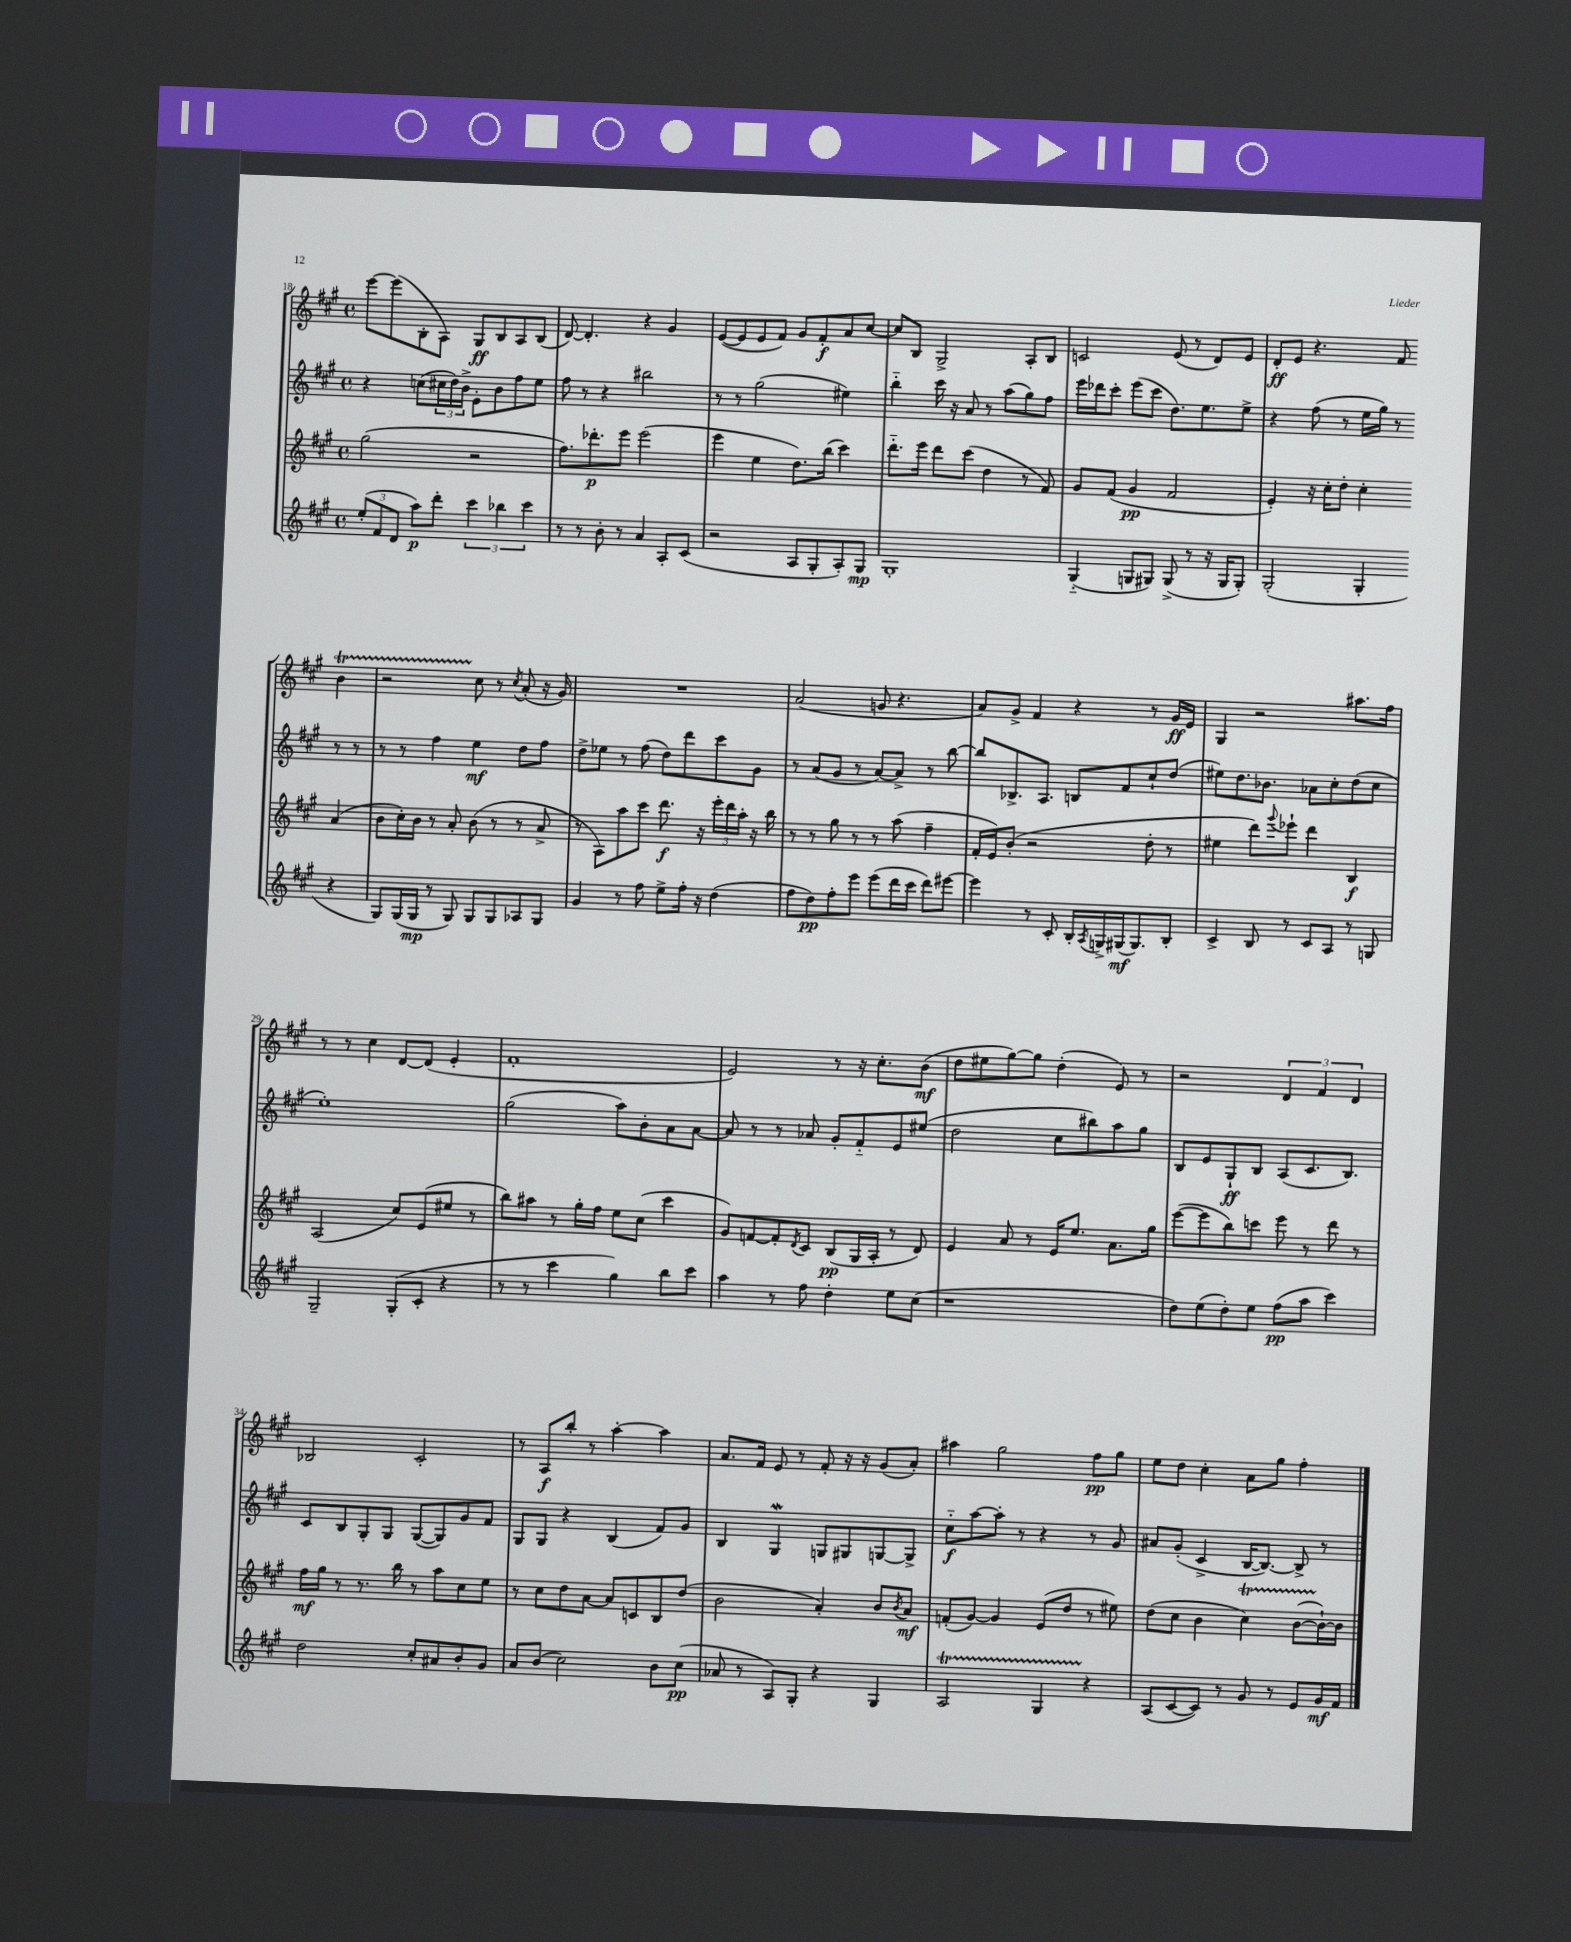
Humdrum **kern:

**kern	**kern	**kern	**kern
*staff4	*staff3	*staff2	*staff1
*clefG2	*clefG2	*clefG2	*clefG2
*k[f#c#g#]	*k[f#c#g#]	*k[f#c#g#]	*k[f#c#g#]
*M4/4	*M4/4	*M4/4	*M4/4
*met(c)	*met(c)	*met(c)	*met(c)
(12ee'	(2gg#	4r	[8eee
12f#	.	.	.
.	.	.	(8eee]
12d	.	.	.
8aa)	.	(8cc	8B'
8ddd'	.	24cc#	8A)
.	.	24dd)	.
.	.	24b^	.
6ccc#	2r	8e'	8G#
.	.	8b	8B
6bb-	.	.	.
.	.	8ff#	8A
6ccc#	.	.	.
.	.	8ee	(8B
=	=	=	=
8r	8.ff#)	8ff#	[8d)
8r	.	8r	4.d']
.	8.ddd-'	.	.
8b'	.	4r	.
8r	8eee	.	.
4a	(2eee	2bb#	4r
8A'	.	.	4g#
(8c#	.	.	.
=	=	=	=
2r	4eee	8r	([8e
.	.	8r	8e]
.	4ee	(2gg#	8e
.	.	.	8f#)
8A	8.dd)	.	8g#
8G#'	.	.	8f#'
.	(16bb	.	.
8A')	4ccc#)	4ee#)	8a
8G#	.	.	[8cc#
=	=	=	=
1G#'	8.ddd'~	4bb'~	8cc#]
.	.	.	8B
.	16eee	.	.
.	8ddd	16ccc#	2G#^
.	.	16r	.
.	(8ccc#	8a	.
.	4dd	8r	.
.	.	(8aa	.
.	8r	8gg#)	8A'
.	8f#)	8ff#	8B
=	=	=	=
(4G#'~	8g#	16eee	2c
.	.	16ddd-	.
.	(8f#	8ccc#'	.
8G	4g#	(8eee	.
8G#)	.	8ccc#	.
(8G#^	2f#	8.dd)	(8e
8r	.	.	8r
.	.	8.ee	.
16r	.	.	8d)
16G#	.	.	.
8G#')	.	8ee^	8e
=	=	=	=
(2G#'	4e')	4r	8d'
.	.	.	8e
.	16r	(8ff#	4.r
.	16cc#'	.	.
.	8dd'	8r	.
4G#'	4cc#'	16ee	.
.	.	16gg#)	.
.	.	8r	8f#
4r	(4a	8r	4b
.	.	8r	.
=	=	=	=
8G#)	8b	8r	2r
(16G#	16cc#')	8r	.
16G#	16b	.	.
8r	8r	4ff#	.
8G#)	8a'	.	.
8G#	(8b	4ee	8cc#
8G#	8r	.	8r
.	.	.	8qcc#
8A-	8r	8dd	(8a'
8G#	8a^	8ff#	16r
.	.	.	16g#)
=	=	=	=
4g#	8r	8dd^	1r
.	8A)	8ee-	.
8r	8aa	8r	.
8ff#	8ccc#	(8ff#	.
8ee^	8.ddd	8dd)	.
16ff#'	.	8ddd	.
16r	16r	.	.
(4dd	24eee'	8ccc#	.
.	24ddd	.	.
.	24aa'	.	.
.	16r	8g#	.
.	16bb	.	.
=	=	=	=
8ff#	8r	8r	(2a
8dd)	8r	(8a	.
8ff#'	8gg#	8g#	.
8eee	8r	8r	.
(8eee	8r	[8a)	8g
16ddd	(8aa	8a^]	4.r
16ccc#	.	.	.
8ddd)	4ff#~	8r	.
[8eee#	.	[8bb	.
=	=	=	=
4eee#]	16f#'	8bb]	8a)
.	16e)	.	.
.	(8b'	8.B-^	8g#^
8r	2r	.	4f#
.	.	8.A	.
8c#'	.	.	.
16B'	.	8B	4r
8qA	.	.	.
16G^	.	.	.
(16G#	.	8f#	.
8.G#)	.	.	.
.	8dd'	8cc#`	8r
8B'	8r	(8dd	16g#
.	.	.	16e
=	=	=	=
4c#^	4ee#	8ee#)	4G#
.	.	8.dd	.
8B	8ddd)	.	2r
.	.	8.b-	.
.	8qqggg#	.	.
8r	8eee-`	.	.
8c#	4ddd	8a-	.
8A	.	8cc#'	.
8r	4B	(8dd	8.aa#
8G	.	8cc#	.
.	.	.	16ff#
=	=	=	=
2G#~	(2A	1ee')	8r
.	.	.	8r
.	.	.	4cc#
(8G#'	8cc#)	.	[8d
8c#'	(8e	.	(8d]
4r	8ee#	.	4e'
.	8r	.	.
=	=	=	=
8r	8bb)	(2gg#	1f#'
8r	8aa#	.	.
4ccc#	8r	.	.
.	16gg#'	.	.
.	16ff#	.	.
4gg#)	8ee	8aa)	.
.	(8cc#	8b'	.
8bb	4ccc#	8a	.
8ccc#	.	[8a	.
=	=	=	=
4aa	8g#)	8a]	2e)
.	[8f	8r	.
8r	8f']	8r	.
.	8qd	.	.
8ff#	8c#	8a-	.
4dd'	(8B	8g#'	8r
.	16G#	8f#'~	16r
.	16A'	.	8.cc#'
8ee	8r	8e	.
(8cc#	8d)	(8ee#	(8b
=	=	=	=
1r	4e	2dd	8dd
.	.	.	8ee#
.	8a	.	[8gg#)
.	8r	.	8gg#]
.	16e	8cc#	(4dd'
.	8.ee	.	.
.	.	8bb#)	.
.	8.a	8aa	8e)
.	.	8gg#	8r
.	16gg#	.	.
=	=	=	=
8dd)	([8eee	8B	2r
(8ee	8eee]	8e	.
8dd')	8bb)	8G#`	.
8ee	8ccc	8B	.
(8ff#	8eee	(8A	6d
8aa	8r	8.c#	.
.	.	.	6f#
4ccc#)	8ddd	.	.
.	.	8.B)	.
.	.	.	6d
.	8r	.	.
=	=	=	=
2dd	16ff#	8c#	2B-
.	16gg#	.	.
.	8r	8B	.
.	8.r	8G#'	.
.	.	8G#	.
.	16bb	.	.
8cc#'	8r	([8G#	2c#'
8a#	8aa	8G#])	.
8b'	8cc#	8g#	.
8g#	8ee	8f#	.
=	=	=	=
8a	8r	8G#	8r
(8b	8cc#	8G#	8A
2cc#)	8dd	4r	8bb'
.	[8a	.	8r
.	8a]	(4B	[4aa'
.	8c	.	.
8b	8B	8f#)	4aa]
(8cc#	(8dd	8g#	.
=	=	=	=
8a-	2b	4B	8.a
8r	.	.	.
.	.	.	16f#
8A)	.	4G#	8e
8G#'	.	.	8r
4r	4a')	8G	8f#'
.	.	8G#	16r
.	.	.	16r
4G#	8b	[8G	(8g#
.	8qb	.	.
.	8a	8G^]	8a')
=	=	=	=
2A	(8f'	8cc#'~	4aa#
.	[8g#)	[8aa	.
.	4g#]	8aa']	2gg#
.	.	8r	.
4G#	(8e	4r	.
.	8dd	.	.
4r	8r	8r	8ff#
.	8ee#)	8g#	8gg#
=	=	=	=
(8A	(8dd	8a#	8ee
[8c#	8cc#	(8g#'	8dd
8c#])	4b	4c#^	4cc#'
8r	.	.	.
8g#	4cc#)	[16B	8a
.	.	8.B_)	.
8r	.	.	8gg#
8e	([8b	8B^]	4ff#'
16g#	16b`_)	8r	.
16f#	16b]	.	.
==	==	==	==
*-	*-	*-	*-
